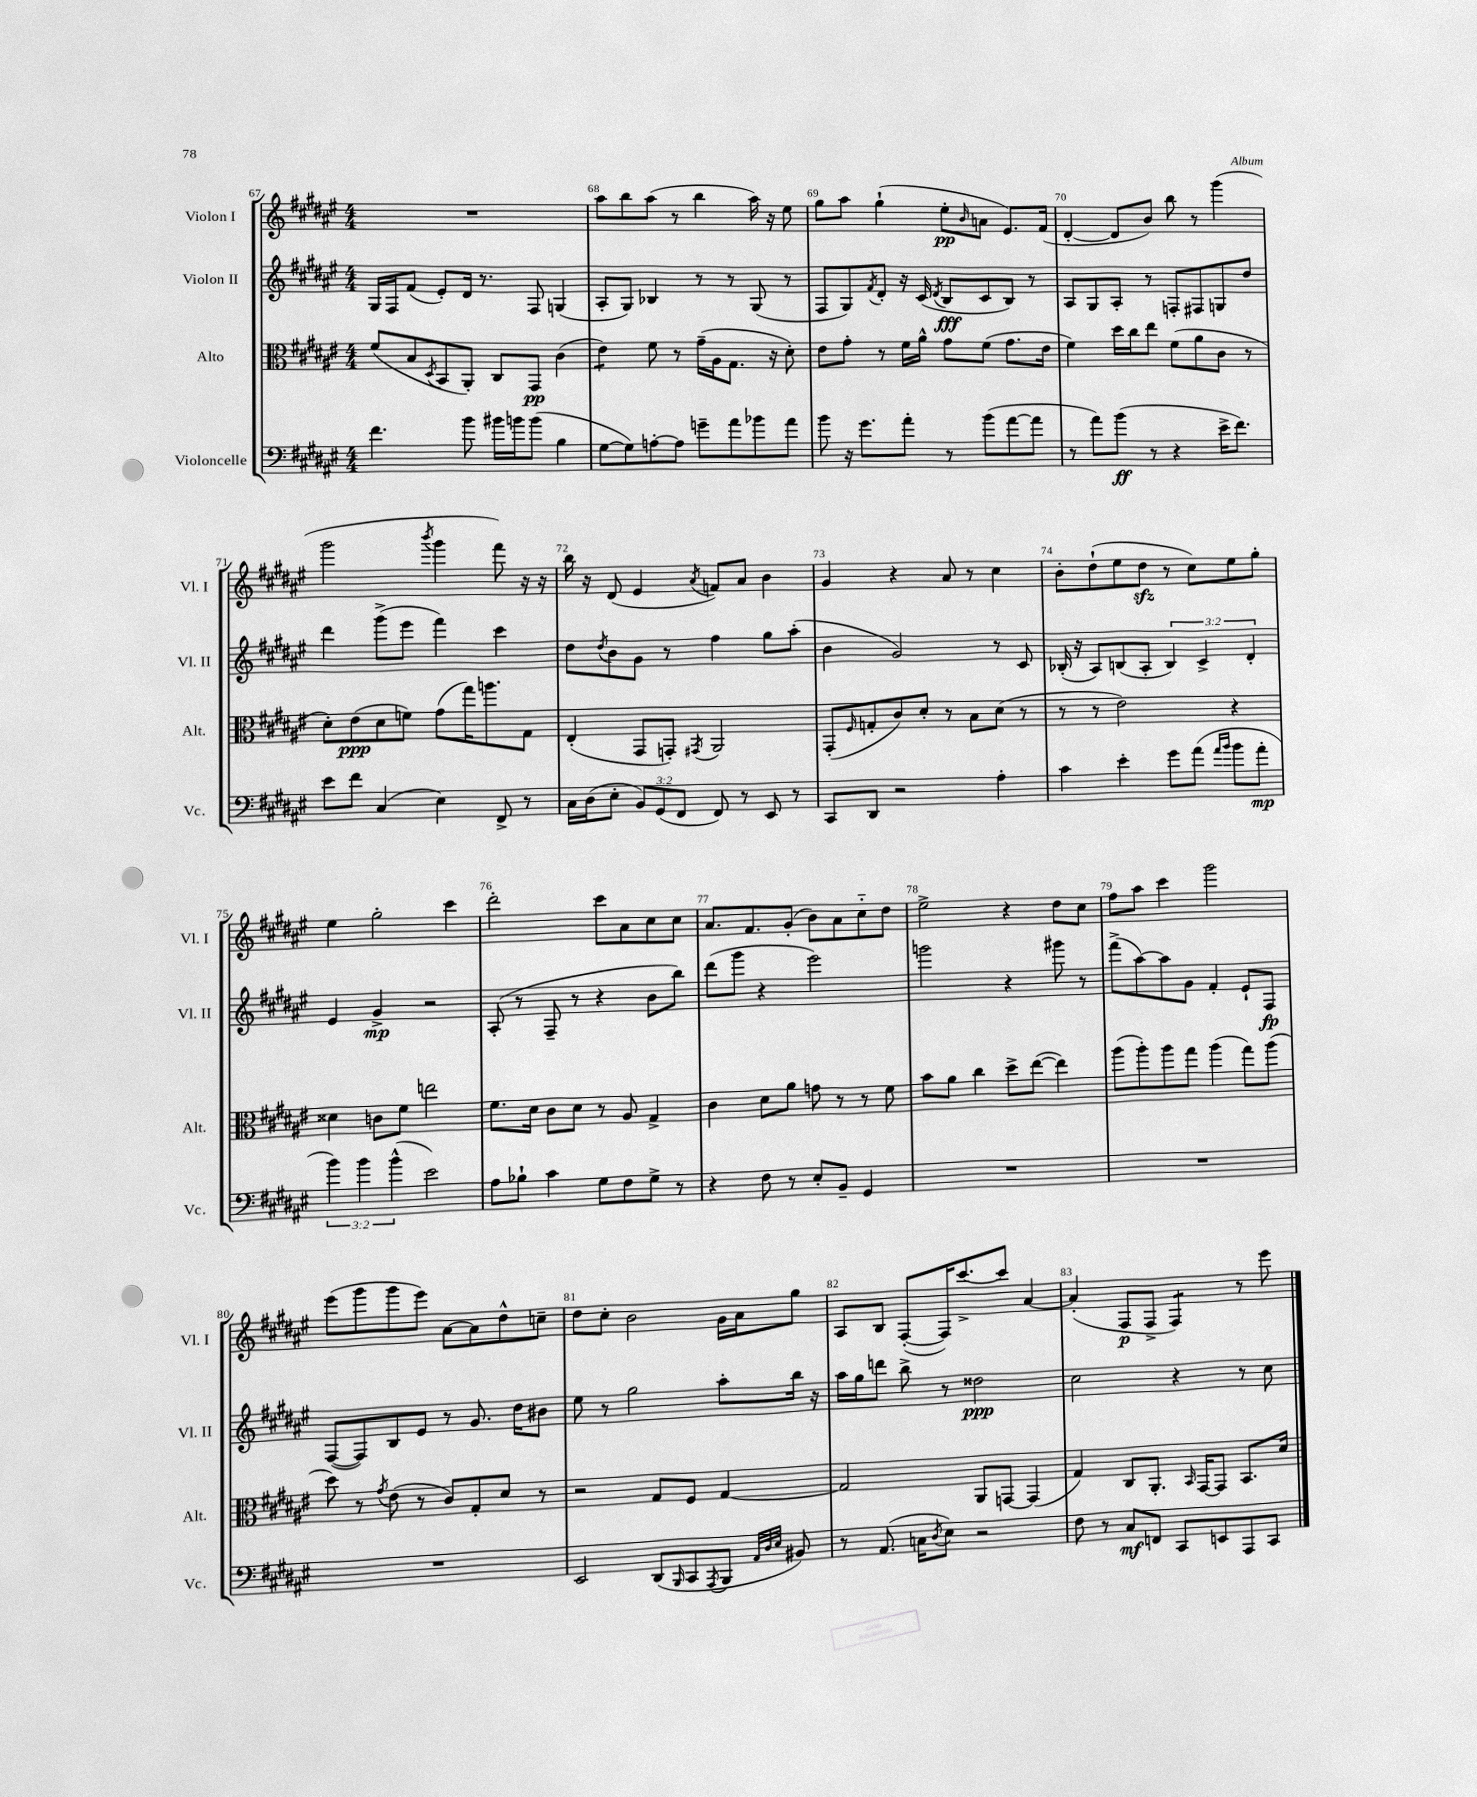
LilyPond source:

<<
\new StaffGroup <<
\new Staff = "s0" \with { instrumentName = "Violon I" shortInstrumentName = "Vl. I" } {
    \clef treble \key fis \major \numericTimeSignature \time 4/4
    R1 |
    ais''8 b''8 ais''8( r8 b''4 ais''16) r16 eis''8 |
    gis''8 ais''8 gis''4-!( eis''8-.\pp \grace { b'16 } a'8 eis'8.) fis'16( |
    dis'4~-. dis'8 b'8) b''8 r8 gis'''4( |
    gis'''2 \acciaccatura { b'''8 } gis'''4 fis'''8) r16 r16 |
    b''16 r16 dis'8( eis'4 \acciaccatura { ais'8 } f'8) ais'8 b'4 |
    gis'4 r4 ais'8 r8 cis''4 |
    b'8-. dis''8-!( eis''8 dis''8\sfz r8 cis''8) eis''8 gis''8-. |
    eis''4 gis''2-. cis'''4 |
    dis'''2-. cis'''8 ais'8 cis''8 cis''8 |
    ais'8. fis'8. gis'8-.( b'8) ais'8 cis''8-_ dis''8 |
    eis''2-> r4 dis''8 cis''8 |
    fis''8 ais''8 cis'''4 gis'''2 |
    eis'''8( gis'''8 gis'''8 eis'''8) ais'8~ ais'8 dis''8-^ c''8-- |
    dis''8 cis''8-. b'2 gis'16 ais'16 gis''8 |
    ais8 b8 fis8~-.( fis16) cis'''8.~-> cis'''8 ais'4~ |
    ais'4-.( fis8\p fis8-> fis4:8) r8 eis'''8 \bar "|." |
}
\new Staff = "s1" \with { instrumentName = "Violon II" shortInstrumentName = "Vl. II" } {
    \clef treble \key fis \major \numericTimeSignature \time 4/4 \override Staff.TupletNumber.text = #tuplet-number::calc-fraction-text
    gis16 fis16 fis'8( eis'8-.) dis'16 r8. fis8 g4( |
    ais8-. gis8) bes4 r8 r8 gis8( r8 |
    fis8 gis8) \acciaccatura { fis'8 } dis'8-. r16 cis'16( \acciaccatura { dis'8 } b8\fff cis'8 b8) r8 |
    ais8 gis8 ais8-. r8 f8-. fis8 g8 dis''8 |
    dis'''4 gis'''8->( eis'''8 fis'''4) cis'''4 |
    dis''8 \acciaccatura { dis''8 } b'8 gis'8 r8 fis''4 gis''8 ais''8-.( |
    b'4 gis'2) r8 cis'8 |
    bes16-.( r16 ais8) b8( ais8-. \tuplet 3/2 { b4) cis'4-> dis'4-. } |
    eis'4 gis'4->\mp r2 |
    ais8-.( r8 fis8-- r8 r4 b'8 b''8) |
    dis'''8( gis'''8 r4 eis'''2) |
    g'''2 r4 gis'''8 r8 |
    fis'''8->( ais''8~) ais''8 gis'8 fis'4-. eis'8-! fis8\fp |
    fis8~( fis8) b8 eis'8 r8 gis'8. dis''16 bis'8 |
    eis''8 r8 gis''2 ais''8-. b''16 r16 |
    ais''16 gis''16 d'''8 b''8-> r8 disis''2\ppp |
    cis''2 r4 r8 cis''8 \bar "|." |
}
\new Staff = "s2" \with { instrumentName = "Alto" shortInstrumentName = "Alt." } {
    \clef alto \key fis \major \numericTimeSignature \time 4/4
    fis'8( b8 \acciaccatura { dis8 } b,8 ais,8-.) cis8 gis,8\pp cis'4( |
    eis'4:8) fis'8 r8 gis'16--( ais16 gis8. r16 dis'8-.) |
    eis'8 gis'8-. r8 fis'16 ais'16-^ gis'8 fis'8( gis'8. eis'16 |
    fis'4) dis''16 cis''16 eis''8 fis'8( ais'8 cis'8 r8 |
    dis'8-.) eis'8\ppp( dis'8 f'8) gis'8( gis''16) a''8. gis8 |
    eis4-.( gis,8 g,8-.) \acciaccatura { gis,8 } ais,2 |
    gis,8-.( \grace { fis16 } g8-. cis'8) dis'8-. r8 b8 dis'8( r8 |
    r8 r8 eis'2) r4 |
    disis'4 c'8 fis'8 e''2 |
    fis'8. dis'16 cis'8 dis'8 r8 ais8 gis4-> |
    cis'4 dis'8 ais'8 g'8 r8 r8 fis'8 |
    b'8 ais'8 cis''4 dis''8-> eis''8~( eis''4) |
    ais''8( ais''8-.) ais''8 gis''8 ais''4( gis''8) ais''8( |
    dis''8) r8 \acciaccatura { gis'8 } eis'8( r8 cis'8) gis8-. dis'8 r8 |
    r2 gis8 fis8 gis4~ |
    gis2 ais,8 g,8~ g,4( |
    gis4) cis8 ais,8.-. \grace { b,16 } gis,16~ gis,8 b,8. dis'16 \bar "|." |
}
\new Staff = "s3" \with { instrumentName = "Violoncelle" shortInstrumentName = "Vc." } {
    \clef bass \key fis \major \numericTimeSignature \time 4/4 \override Staff.TupletNumber.text = #tuplet-number::calc-fraction-text
    fis'4. b'8 bis'16 b'16 b'8( b4 |
    gis8~ gis8) a8~-. a8 g'8-- ais'8 bes'8 ais'8 |
    b'8 r16 gis'8. ais'8-. r8 b'8( ais'8~ ais'8 |
    r8 ais'8) b'8\ff( r8 r4 eis'16-> fis'8.) |
    eis'8 fis'8 cis4( eis4) fis,8-> r8 |
    cis16 dis16( eis8-. \tuplet 3/2 { b,8) gis,8( fis,8 } fis,8) r8 eis,8 r8 |
    cis,8 dis,8 r2 ais4-. |
    cis'4 eis'4-. gis'8 ais'8( \grace { ais'16 b'16 } b'8 ais'8-.\mp |
    \tuplet 3/2 { b'4) b'4 b'4-^( } eis'2) |
    ais8 bes8-! cis'4 gis8 fis8 gis8-> r8 |
    r4 fis8 r8 eis8-. b,8-- gis,4 |
    R1 |
    R1 |
    R1 |
    eis,2 dis,8( \grace { b,,16 } cis,8 \acciaccatura { ais,,8 } b,,8 \grace { ais,32 dis32 eis32 } bis,8) |
    r8 ais,8.( c16 \acciaccatura { dis8 } eis8) r2 |
    fis8 r8 cis8\mf f,8 cis,8 e,8 ais,,8 cis,8 \bar "|." |
}
>>
>>
\layout { \context { \Score currentBarNumber = #67 \override BarNumber.break-visibility = ##(#f #t #t) barNumberVisibility = #all-bar-numbers-visible } }
